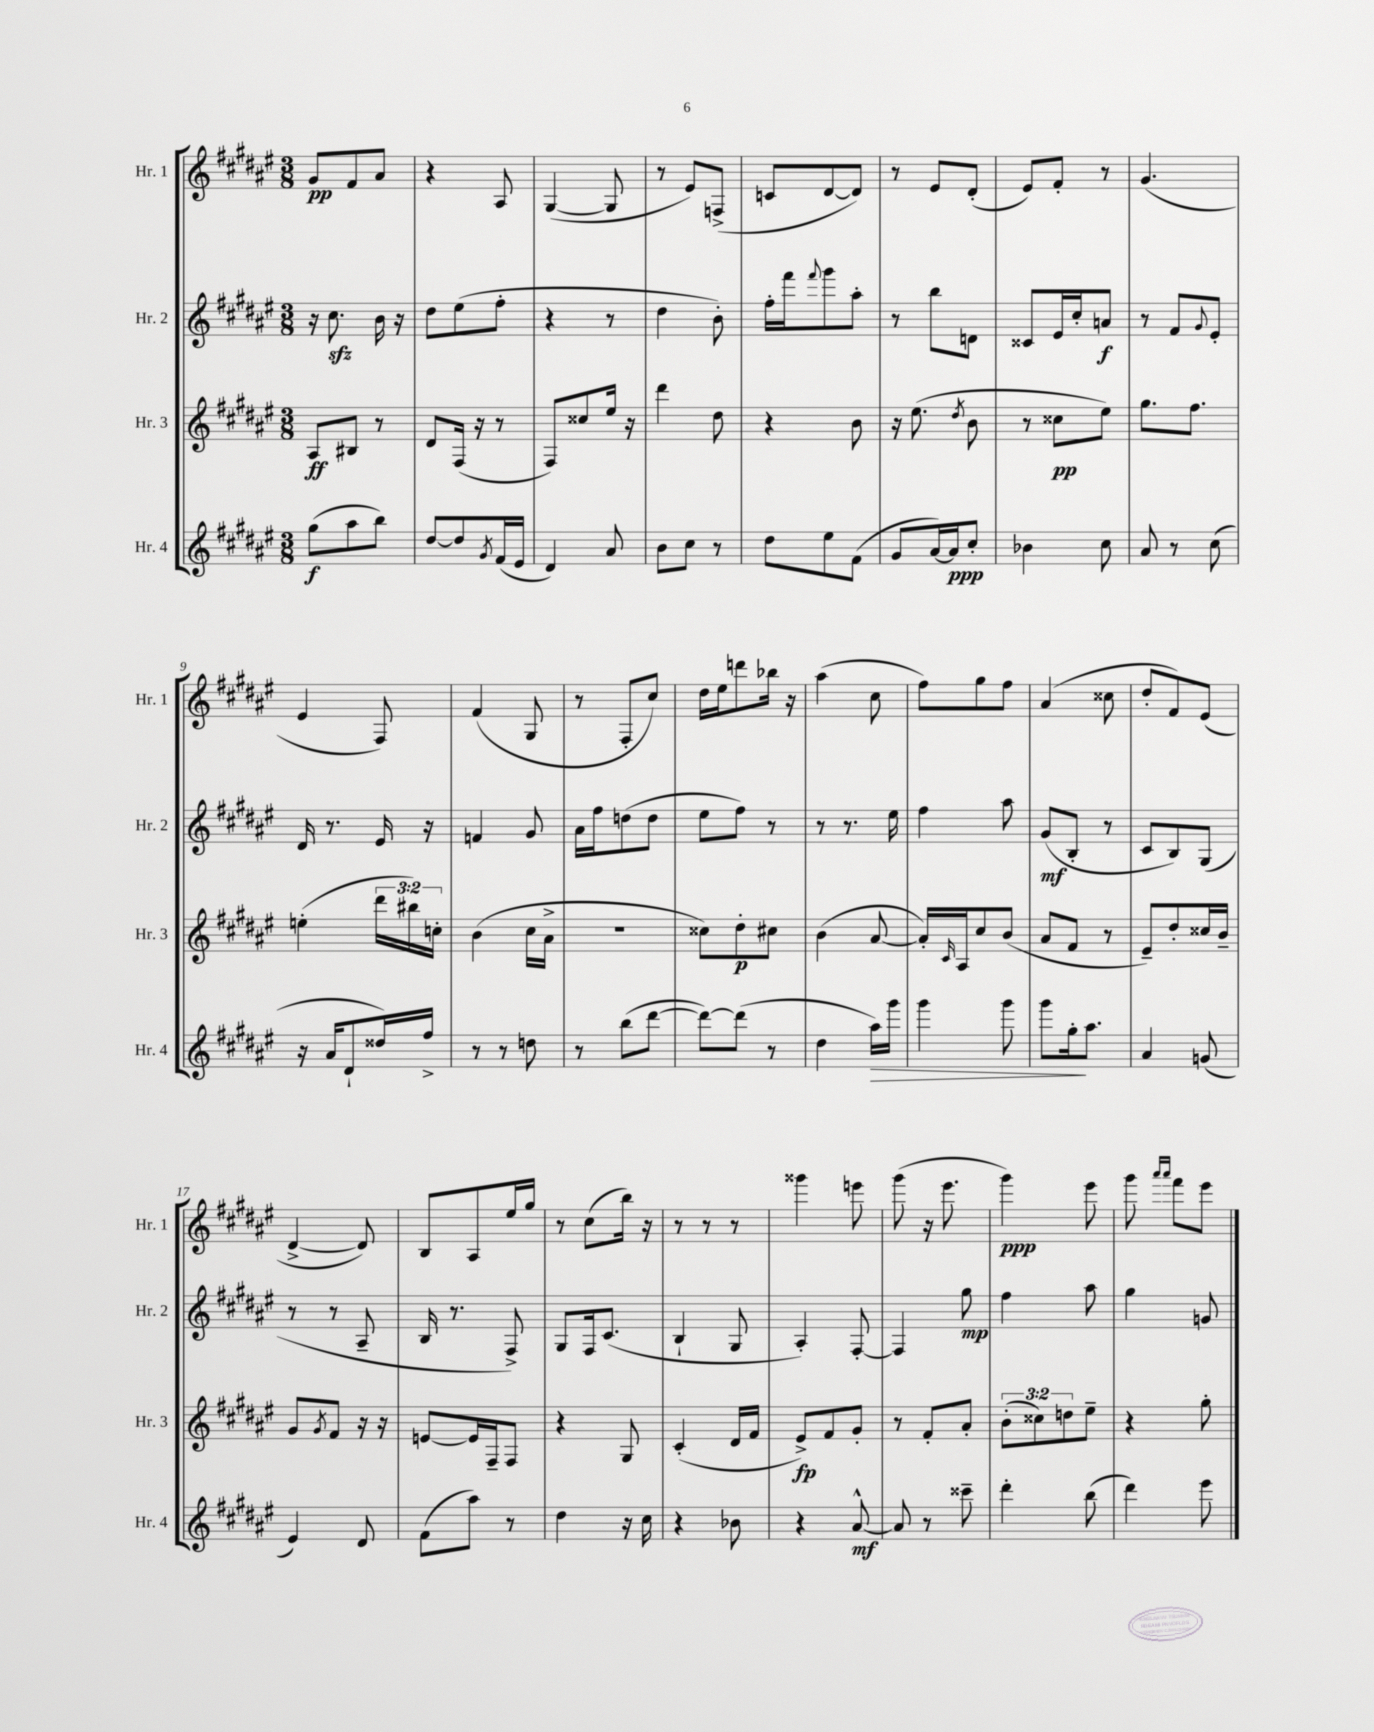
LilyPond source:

<<
\new StaffGroup <<
\new Staff = "s0" \with { instrumentName = "Hr. 1" shortInstrumentName = "Hr. 1" } {
    \clef treble \key fis \major \numericTimeSignature \time 3/8
    gis'8\pp fis'8 ais'8 |
    r4 ais8 |
    gis4~( gis8 |
    r8 eis'8) f8->( |
    c'8 dis'8~ dis'8) |
    r8 eis'8 dis'8-.( |
    eis'8) fis'8-. r8 |
    gis'4.( |
    eis'4 fis8) |
    fis'4( gis8 |
    r8 fis8-. cis''8) |
    dis''16 eis''16 d'''8 bes''16 r16 |
    ais''4( cis''8 |
    fis''8) gis''8 fis''8 |
    ais'4( cisis''8 |
    dis''8-. fis'8) eis'8( |
    dis'4~-> dis'8) |
    b8 ais8 eis''16 gis''16 |
    r8 cis''8( b''16) r16 |
    r8 r8 r8 |
    gisis'''4 e'''8 |
    gis'''8( r16 eis'''8. |
    gis'''4\ppp) eis'''8 |
    gis'''8 \grace { ais'''16 ais'''16 } fis'''8 eis'''8 \bar "|." |
}
\new Staff = "s1" \with { instrumentName = "Hr. 2" shortInstrumentName = "Hr. 2" } {
    \clef treble \key fis \major \numericTimeSignature \time 3/8
    r16 cis''8.\sfz b'16 r16 |
    dis''8 eis''8( fis''8-. |
    r4 r8 |
    dis''4 b'8-.) |
    fis''16-. fis'''16 \appoggiatura { fis'''8 } gis'''8 ais''8-. |
    r8 b''8 d'8 |
    cisis'8 eis'16 cis''16-. a'8\f |
    r8 fis'8 \appoggiatura { gis'8 } eis'8-. |
    dis'16 r8. eis'16 r16 |
    f'4 gis'8 |
    ais'16 fis''16 d''8( d''8 |
    eis''8 fis''8) r8 |
    r8 r8. eis''16 |
    fis''4 ais''8 |
    gis'8\mf( b8-. r8 |
    cis'8 b8) gis8( |
    r8 r8 ais8-- |
    b16 r8. fis8->) |
    gis8 fis16 cis'8.( |
    b4-! gis8 |
    ais4-.) fis8~-. |
    fis4 gis''8\mp |
    fis''4 ais''8 |
    gis''4 g'8 \bar "|." |
}
\new Staff = "s2" \with { instrumentName = "Hr. 3" shortInstrumentName = "Hr. 3" } {
    \clef treble \key fis \major \numericTimeSignature \time 3/8 \override Staff.TupletNumber.text = #tuplet-number::calc-fraction-text
    ais8\ff bis8 r8 |
    dis'8 fis16( r16 r8 |
    fis8) cisis''8 eis''16 r16 |
    dis'''4 dis''8 |
    r4 b'8 |
    r16 eis''8.( \acciaccatura { dis''8 } b'8 |
    r8 cisis''8\pp eis''8) |
    gis''8. fis''8. |
    e''4-.( \tuplet 3/2 { dis'''16 bis''16) c''16-. } |
    b'4( cis''16 ais'16-> |
    R4. |
    cisis''8) dis''8-.\p cis''8 |
    b'4( ais'8~ |
    ais'16-.) \grace { cis'16 } ais16 cis''8 b'8( |
    ais'8 fis'8 r8 |
    eis'8--) dis''8-. cisis''16 b'16-- |
    gis'8 \acciaccatura { gis'8 } fis'8 r16 r16 |
    e'8~ e'16 fis16-- fis8 |
    r4 gis8 |
    cis'4-.( dis'16 fis'16 |
    eis'8->\fp) fis'8 gis'8-. |
    r8 fis'8-. ais'8-. |
    \tuplet 3/2 { b'8-.( cisis''8) d''8 } eis''8-- |
    r4 gis''8-. \bar "|." |
}
\new Staff = "s3" \with { instrumentName = "Hr. 4" shortInstrumentName = "Hr. 4" } {
    \clef treble \key fis \major \numericTimeSignature \time 3/8
    gis''8\f( ais''8 b''8) |
    dis''8~ dis''8 \acciaccatura { gis'8 } fis'16( eis'16 |
    dis'4) ais'8 |
    b'8 cis''8 r8 |
    dis''8 eis''8 fis'8( |
    gis'8 ais'16~) ais'16\ppp cis''8-. |
    bes'4 cis''8 |
    ais'8 r8 cis''8( |
    r16 ais'16 dis'8-! disis''16) fis''16-> |
    r8 r8 d''8 |
    r8 b''8( dis'''8~ |
    dis'''8~) dis'''8( r8 |
    dis''4 ais''16\>) gis'''16 |
    gis'''4 gis'''8 |
    gis'''8 gis''16-.\! ais''8. |
    ais'4 g'8( |
    eis'4) dis'8 |
    fis'8( ais''8) r8 |
    dis''4 r16 cis''16 |
    r4 bes'8 |
    r4 ais'8~-^\mf |
    ais'8 r8 cisis'''8-- |
    dis'''4-. b''8( |
    dis'''4) eis'''8 \bar "|." |
}
>>
>>
